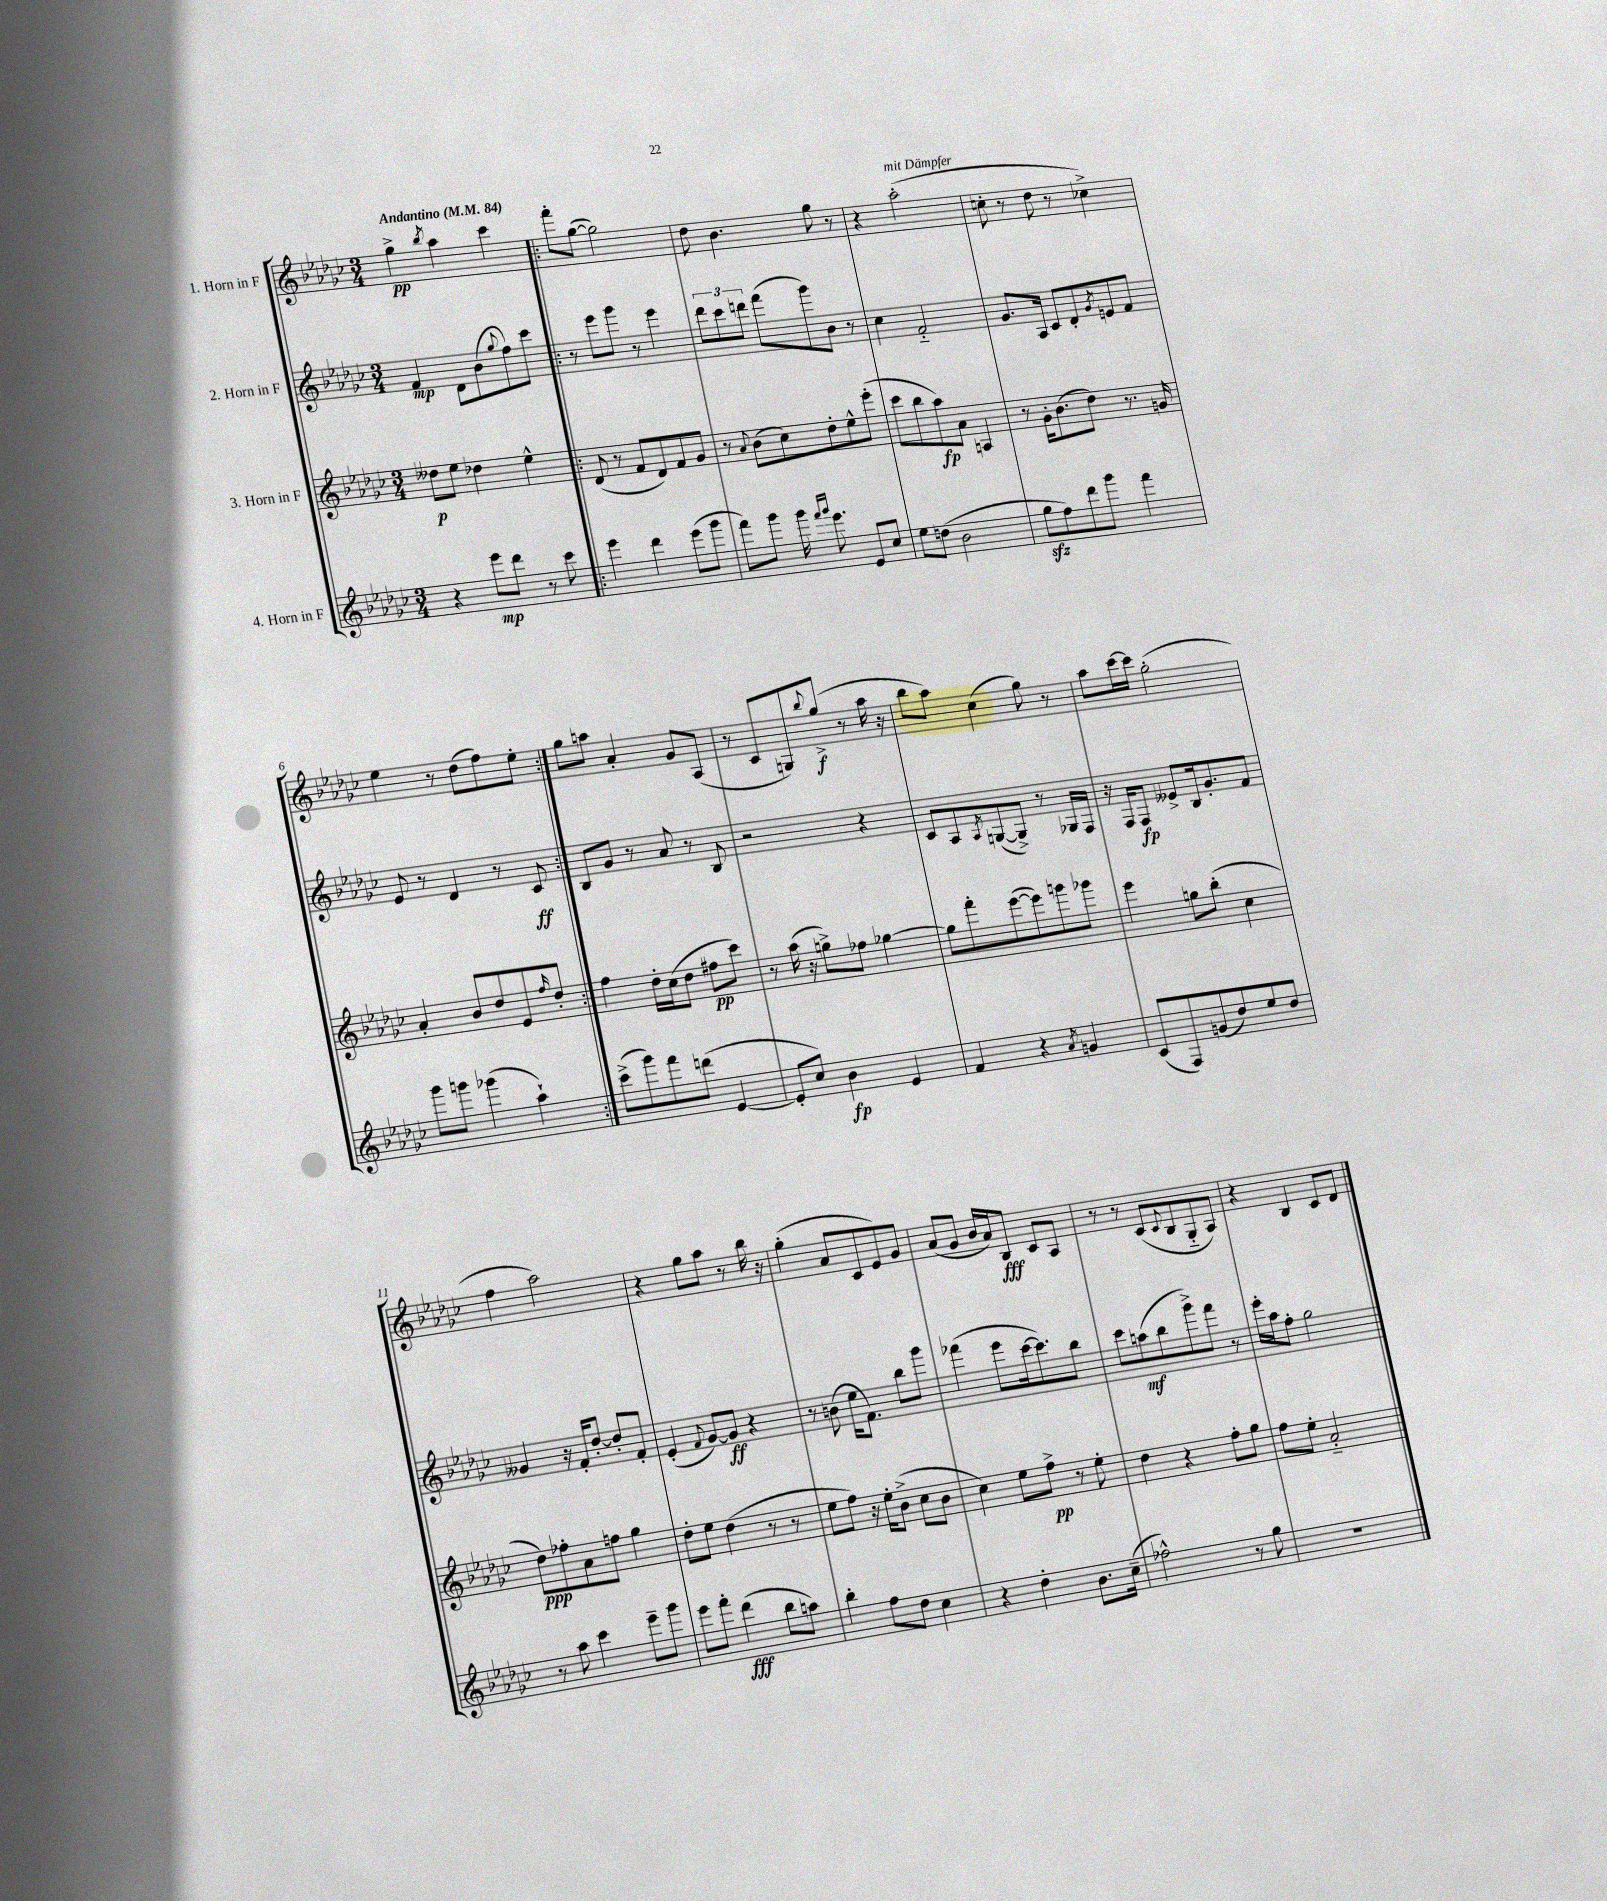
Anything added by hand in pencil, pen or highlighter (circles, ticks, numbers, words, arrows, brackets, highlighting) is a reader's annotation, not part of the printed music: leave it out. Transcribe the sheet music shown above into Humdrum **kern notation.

**kern	**kern	**kern	**kern
*staff4	*staff3	*staff2	*staff1
*clefG2	*clefG2	*clefG2	*clefG2
*k[b-e-a-d-g-c-]	*k[b-e-a-d-g-c-]	*k[b-e-a-d-g-c-]	*k[b-e-a-d-g-c-]
*M3/4	*M3/4	*M3/4	*M3/4
*MM84	*MM84	*MM84	*MM84
4r	8dd--\L	4f/	4gg-^\
.	8ee-\J	.	.
.	.	.	8qbb-/
8eee-\L	4dd-\	8d-\L	4aa-\
8ddd-\J	.	(8b-\	.
.	.	8qqgg-/	.
8r	4ee-^^\	8ff\)	4ccc-\
8ccc-\	.	8ccc-\J	.
=!|:	=!|:	=!|:	=!|:
4eee-\	(8d-/	8r	8fff'\L
.	8r	8eee-\L	([8gg-\J
4ddd-\	8f/L	8ggg-\J	2gg-\])
.	8d-/)	8r	.
(8eee-\L	8f/	4eee-\	.
8ggg-\J	8g-/J	.	.
=	=	=	=
8fff\L)	8r	12ddd-\L	8dd-\
.	.	12ccc-\	.
.	8qqa-/	.	.
8ggg-\J	(8b-\L	.	4.b-\
.	.	12ddd\J	.
16ggg-\	8cc-\)	(8fff\L	.
16qqfff/LL	.	.	.
16qqggg-/JJ	.	.	.
8.eee-\	.	.	.
.	8dd-'\	8ggg-\)	.
8e-/L	8ee-^^\	8b-\J	8gg-\
8cc-/J	(8eee-'\J	8r	8r
=	=	=	=
8ee-\L	8ccc-\L	4cc-\	4r
(8dd\J	8bb-\	.	.
2b-\	8aa-\)	2f'~/	(2aa-'\
.	8a-\J	.	.
.	4A/	.	.
=	=	=	=
8gg-\L	8r	8.g-/L	8cc'\
8ff\)	16g-'\LK	.	8r
.	(8.b-\	16A-/Jk	.
8ddd-\	.	8c-/L	8dd-\
8ggg-\J	8dd-\J)	8d-'/	8r
.	.	8qg-/	.
4fff\	8.r	8e/	4cc-^\)
.	.	8f/J	.
.	16g/	.	.
=	=	=	=
8ggg-\L	4a-'/	8e-/	4ee-\
8ggg\J	.	8r	.
(4ggg-\	8b-/L	4d-/	8r
.	8dd-/	.	(8dd-\L
4aa-`\)	8e-/	8r	8ff\)
.	16qqff/	.	.
.	8dd-'/J	8c-/	8ee-'\J
=:|!	=:|!	=:|!	=:|!
(8ccc-^\L	4ff\	8B-/L	8gg-\L
8ggg-\)	.	8g-/J	8aa\J
8fff\	16dd-'\LL	8r	4a-'/
.	(16cc-\J	.	.
(8ddd\J	8dd-\J	8a-/	.
[4e-/	8ff#\L	8r	8g-/L
.	8ccc-\J)	8B-/	(8A-/J
=	=	=	=
8e-'/]L	8r	2r	8r
8cc-/J)	(16aa-\	.	8c-/L
.	16r	.	.
4b-\	8gg^\L)	.	8G/)
.	.	.	8qqbb-/
.	8ff-\J	.	(8gg-^/J
4e-/	[4gg-\	4r	8r
.	.	.	16aa-\
.	.	.	16r
=	=	=	=
4f/	8gg-\]L	8c-/L	8bb-\L
.	8fff'\	8A-/	8aa-\J)
.	.	8qA-/	.
4r	([8eee-\	([8G/	(4cc-\
.	8eee-\])	8G^/]J)	.
8qa-/	.	.	.
4g/	8ggg\	8r	8gg-\)
.	8ggg-\J	16G-/LL	8r
.	.	16F/JJ	.
=	=	=	=
(8c-/L	4eee-\	16r	8aa-\L
.	.	16F/LK	.
8F/)	.	8F/J	[16ccc-\L
.	.	.	16ccc-\]JJ
(8g/	8gg\L	8e--^/L	(2gg-'\
8dd-/)	(8bb-'\J	16B-/k	.
.	.	8.g-'/	.
8ee-/	4cc-\	.	.
8dd-/J	.	8f/J	.
=	=	=	=
8r	8dd-\L)	4g--/	4ff\
8aa-\	8ff-'\	.	.
4ccc-\	8a-\	16r	2aa-\)
.	.	16f'/LK	.
.	8ff\J	[8dd-'/J	.
8eee-~\L	4gg-\	8dd-'/]L	.
8ggg-\J	.	8f'/J	.
=	=	=	=
8eee-\L	8dd-'\L	(4e-'/	4r
8fff'\J	8ee-\J	.	.
.	.	8qqf/	.
(4ddd-\	(4dd-\	[8g-/L)	8gg-\L
.	.	8g-/]J	8aa-\J
8bb-\L	8r	4r	8r
8aa\J)	8r	.	16bb-\
.	.	.	16r
=	=	=	=
4bb-'\	8ee-\L	8r	(4gg-'\
.	8ff\J)	(8b\	.
8ff\L	16r	16ee-\LK	8a-/L
.	16ee-'\LK	8.f\J)	.
8dd-\J	(8b-^\J	.	8c-/
4cc-\	8cc-\L	8bb-\L	8e-/)
.	8b-\J	8ggg-\J	8g-/J
=	=	=	=
4r	4cc-\)	(4fff-\	(8a-/L
.	.	.	8g-/J
4dd-'\	8ee-\L	8eee-\L	16b-/LL
.	.	.	16a-/J)
.	8ff^\J	[16ccc-\k	8B-/J
.	.	8.ccc-\])	.
8.b-\L	8r	.	8c-/L
.	8ee-'\	8bb-\J	8A-/J
(16cc-~\Jk	.	.	.
=	=	=	=
2ff-^^\)	4dd-\	8ccc-\L	8r
.	.	(8aa\	8r
.	4r	8bb-\	(8c-/L
.	.	.	8qqc-/
.	.	8ggg-^\)	8B-/
8r	8ff'\L	8fff\J	8G-'~/
8gg-\	8gg-\J	8r	8A-/J)
=	=	=	=
2.r	8ff\L	16eee-'\LL	4r
.	.	16aa-\J	.
.	8ee-'\J	8ff'\J	.
.	2a-'~/	2gg-\	4B-/
.	.	.	8c-/L
.	.	.	8d-/J
==	==	==	==
*-	*-	*-	*-
